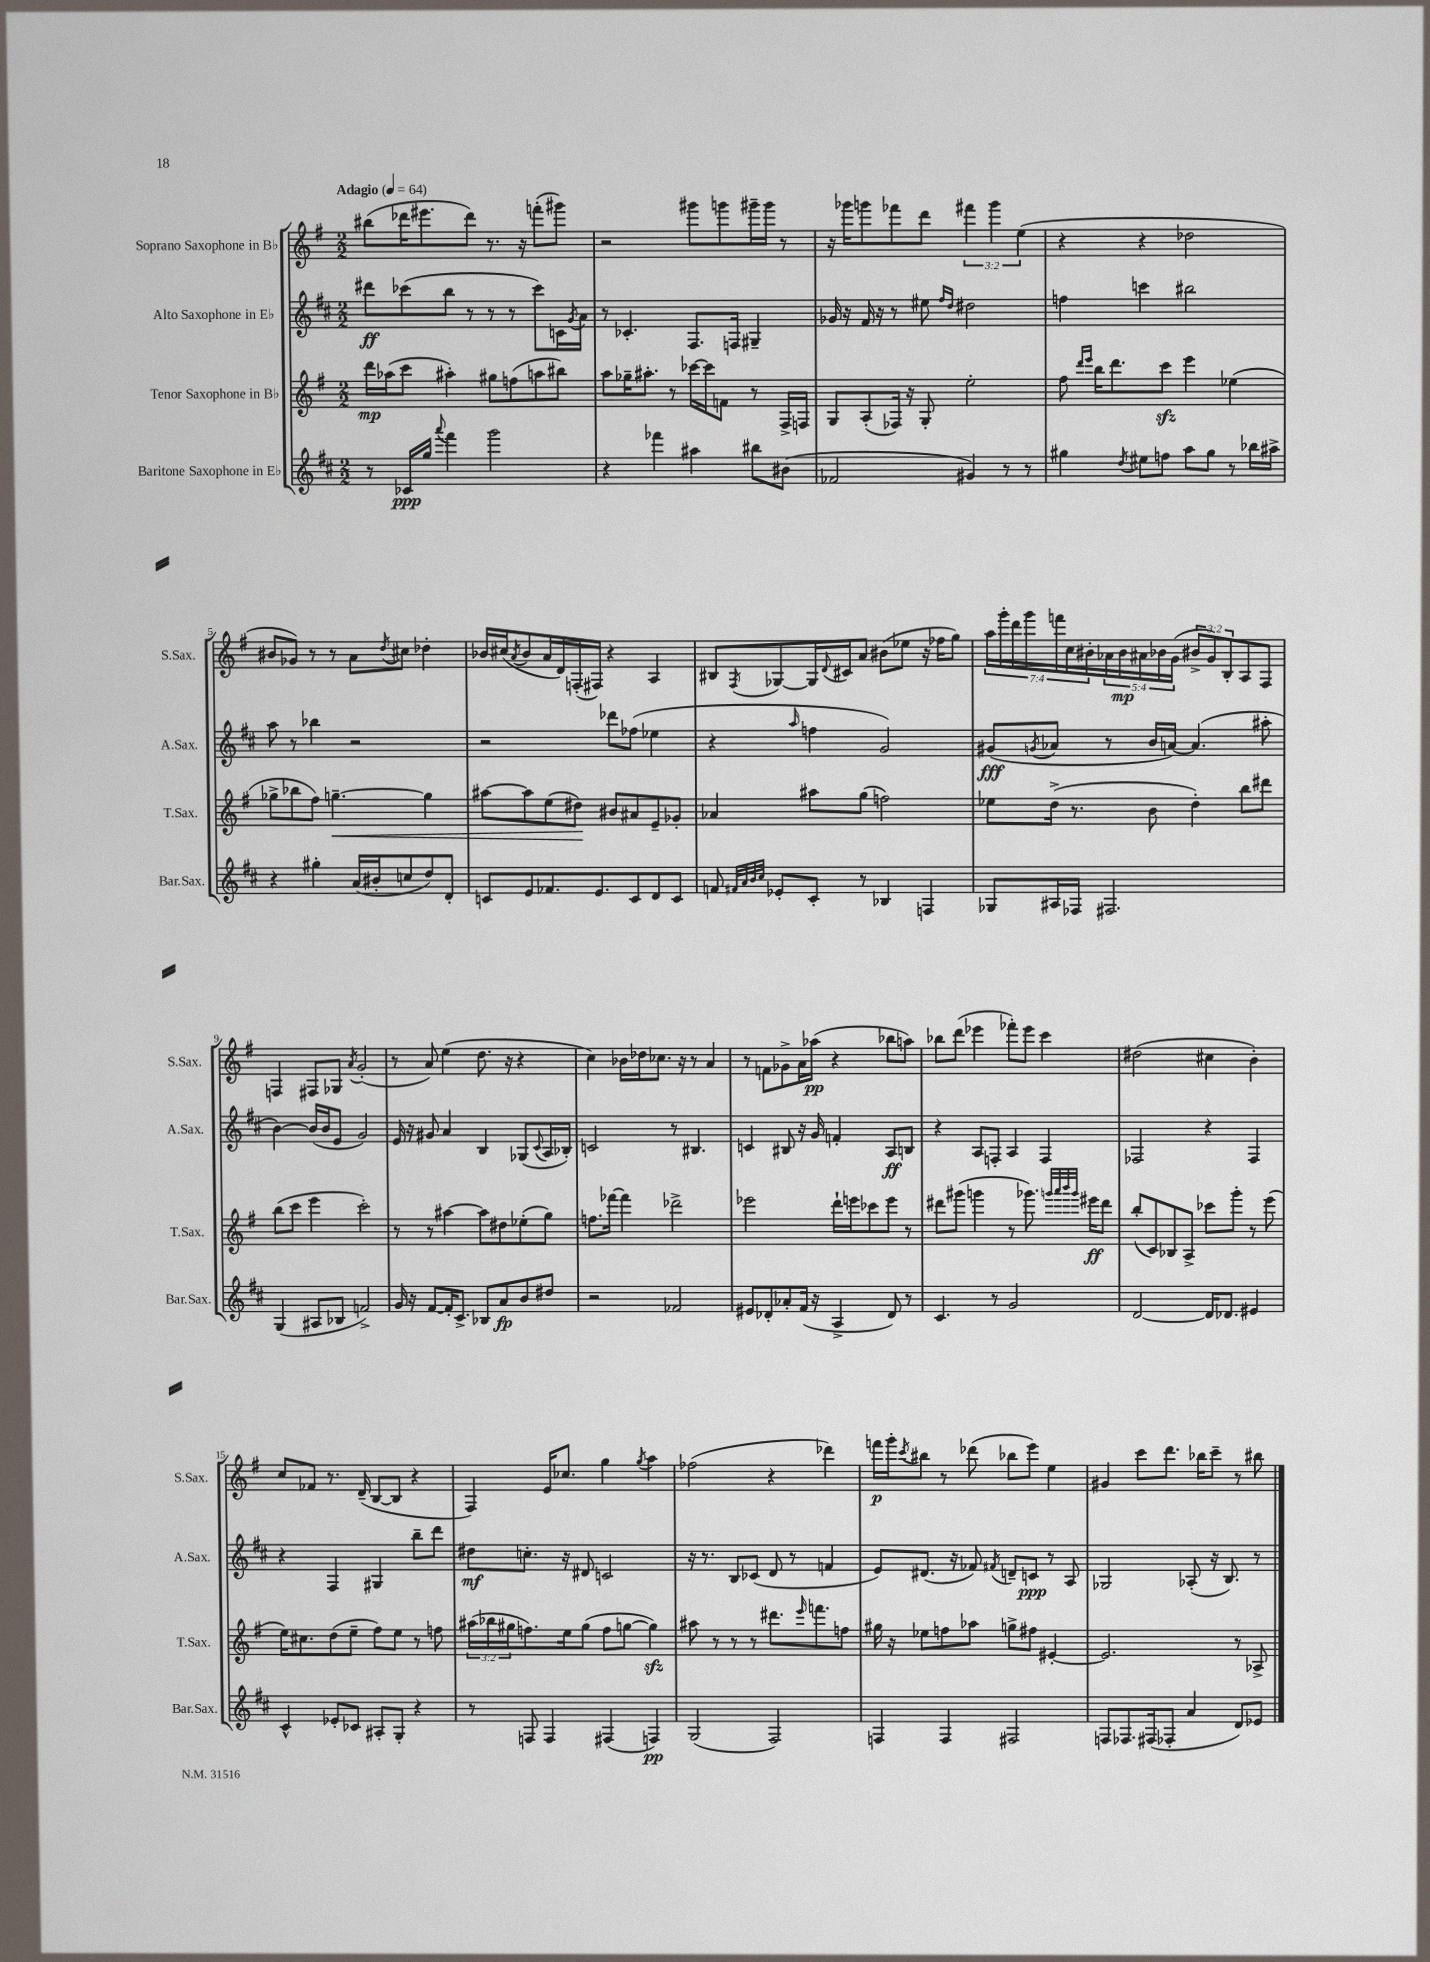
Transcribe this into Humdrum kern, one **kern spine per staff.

**kern	**dynam	**kern	**dynam	**kern	**dynam	**kern	**dynam
*part4	*part4	*part3	*part3	*part2	*part2	*part1	*part1
*staff4	*staff4	*staff3	*staff3	*staff2	*staff2	*staff1	*staff1
*I"Baritone Saxophone in E♭	*	*I"Tenor Saxophone in B♭	*	*I"Alto Saxophone in E♭	*	*I"Soprano Saxophone in B♭	*
*I'Bar.Sax.	*	*I'T.Sax.	*	*I'A.Sax.	*	*I'S.Sax.	*
*clefG2	*	*clefG2	*	*clefG2	*	*clefG2	*
*k[f#c#]	*	*k[f#]	*	*k[f#c#]	*	*k[f#]	*
*M2/2	*	*M2/2	*	*M2/2	*	*M2/2	*
*MM64	*	*MM64	*	*MM64	*	*MM64	*
=1	=1	=1	=1	=1	=1	=1	=1
!	!	!	!	!	!	!LO:TX:a:B:t=Adagio	!
8r	.	16ddd\LL	mp	8ddd#X\L	ff	(8bb#X\L	.
.	.	(16aa-X\J	.	.	.	.	.
16c-X/LL	ppp	8ccc\J	.	(8ccc-X\	.	16ddd-X\K	.
16gg/JJ	.	.	.	.	.	8.eee#X\	.
8qqaaa/	.	.	.	.	.	.	.
4fff#\	.	4aa#X'\)	.	8bb\J	.	.	.
.	.	.	.	8r	.	8ddd-\J)	.
2ggg\	.	8gg#X\L	.	8r	.	8.r	.
.	.	(8ffn\	.	8r	.	.	.
.	.	.	.	.	.	16r	.
.	.	8aan\	.	8ccc-\L)	.	(8fffn'\L	.
.	.	8bb#X\J)	.	16cn\L	.	8ggg#X\J)	.
.	.	.	.	8qg/	.	.	.
.	.	.	.	16a\JJ	.	.	.
=2	=2	=2	=2	=2	=2	=2	=2
4r	.	8aa\L	.	8r	.	2r	.
.	.	16gg-X~\K	.	4.c-X'/	.	.	.
.	.	8.aa#X'\J	.	.	.	.	.
4fff-X\	.	.	.	.	.	.	.
.	.	8r	.	.	.	.	.
4aa#X\	.	[16ccc-X\LL	.	8.F#/L	.	8ggg#X\L	.
.	.	16ccc-\J]	.	.	.	.	.
.	.	8fn\J	.	.	.	8gggn\	.
.	.	.	.	16Fn/Jk	.	.	.
8bb#X\L	.	8r	.	4G#X~/	.	16ggg#X~\L	.
.	.	.	.	.	.	16ggg#\JJ	.
(8b#X\J	.	16F#^/LL	.	.	.	8r	.
.	.	16Fn/JJ	.	.	.	.	.
=3	=3	=3	=3	=3	=3	=3	=3
2f-X/	.	8G/L	.	16g-X/	.	16r	.
.	.	.	.	16r	.	16ggg-X\KL	.
.	.	(8A'/	.	16f#/	.	8gggn\	.
.	.	.	.	16r	.	.	.
.	.	16F-X/Jk)	.	8r	.	8fff-X\	.
.	.	16r	.	.	.	.	.
.	.	8G'/	.	8ee#X\	.	8ddd\J	.
.	.	.	.	16qqff#/LL	.	.	.
.	.	.	.	16qqdd/JJ	.	.	.
4g#X/)	.	2ee'\	.	2dd#X\	.	6fff#X\	.
.	.	.	.	.	.	6ggg\	.
8r	.	.	.	.	.	.	.
.	.	.	.	.	.	(6ee\	.
8r	.	.	.	.	.	.	.
=4	=4	=4	=4	=4	=4	=4	=4
4gg#X\	.	8ff#\	.	4ffn\	.	4r	.
.	.	16qqddd/LL	.	.	.	.	.
.	.	16qqeee/JJ	.	.	.	.	.
.	.	16bb\KL	.	.	.	.	.
.	.	8.ddd\	.	.	.	.	.
8qdd/	.	.	.	.	.	.	.
8ee#X\L	.	.	.	4cccn\	.	4r	.
8ffn\J	.	8ccczz\J	.	.	.	.	.
8aa\L	.	4eee\	.	2bb#X\	.	2dd-X\	.
8gg#\J	.	.	.	.	.	.	.
8r	.	(4ee-X\	.	.	.	.	.
16bb-X\LL	.	.	.	.	.	.	.
16aa#X^\JJ	.	.	.	.	.	.	.
!!LO:LB:g=z
=5	=5	=5	=5	=5	=5	=5	=5
4r	.	8gg-X^\L	.	8aa\	.	8b#X/L	.
.	.	8bb-X\	.	8r	.	8g-X/J)	.
4gg#X'\	.	8ff#\J)	.	4bb-X\	.	8r	.
!	!	!	!LO:HP:b	!	!	!	!
.	.	[4.ggn~\	<	.	.	8r	.
(16a/LL	.	.	.	2r	.	8a\L	.
16b#X'/J	.	.	.	.	.	.	.
.	.	.	.	.	.	8qdd/	.
8ccn/	.	.	.	.	.	8cc#X\J	.
8dd/)	.	4gg\]	.	.	.	4dd-X'\	.
8d'/J	.	.	.	.	.	.	.
=6	=6	=6	=6	=6	=6	=6	=6
8cn/L	.	[8aa#X\L	.	2r	.	16b-X/LL	.
.	.	.	.	.	.	(16cc#X/J	.
.	.	.	.	.	.	8qa/	.
8e/	.	8aa#\]	.	.	.	8b-/	.
8.f-X/	.	(8ee\	.	.	.	16a/L	.
.	.	.	.	.	.	16d/)	.
.	.	8dd#X\J)	.	.	.	(16Fn'/	.
8.e/	.	.	.	.	.	16F#X/JJ)	.
.	.	8b#X/L	[	8ddd-X\L	.	4r	.
8c/	.	8a#X/	.	(8ff-X\J	.	.	.
8d/	.	8e~/	.	4ee-X\	.	4A/	.
8c/J	.	8g-X'/J	.	.	.	.	.
=7	=7	=7	=7	=7	=7	=7	=7
8fn/	.	4a-X/	.	4r	.	8B#X/L	.
32qqf#X/LLL	.	.	.	.	.	.	.
32qqa/	.	.	.	.	.	.	.
32qqb/	.	.	.	.	.	.	.
32qqcc#/JJJ	.	.	.	.	.	8qF#/	.
8e-X'/L	.	.	.	.	.	[8G-X/	.
.	.	.	.	16qqaa/	.	.	.
8c#'/J	.	8aa#X\L	.	4ffn\	.	16G-/L]	.
.	.	.	.	.	.	8qqd/	.
.	.	.	.	.	.	16c#X/J	.
8r	.	(8gg\J	.	.	.	8a/J	.
4B-X/	.	2ffn\)	.	2g/)	.	(8b#X\L	.
.	.	.	.	.	.	8ee-X\J	.
4Fn/	.	.	.	.	.	16r	.
.	.	.	.	.	.	16ff-X\KL	.
.	.	.	.	.	.	8gg\J)	.
=8	=8	=8	=8	=8	=8	=8	=8
8G-X/L	.	8ee-X\L	.	(8g#X/L	fff	28aa\LL	.
.	.	.	.	.	.	28ggg'\	.
.	.	.	.	.	.	28ddd\	.
.	.	.	.	.	.	28ggg\	.
.	.	.	.	8qgn/	.	.	.
16A#X/L	.	(16dd^\Jk	.	8a-X/J	.	.	.
.	.	.	.	.	.	28fffn\	.
.	.	.	.	.	.	28cc\	.
16F-X/JJ	.	8.r	.	.	.	.	.
.	.	.	.	.	.	28b#X'\	.
2.F#X/	.	.	.	8r	.	20a-X\	.
.	.	.	.	.	.	20b#\	mp
.	.	.	.	.	.	20a#X\	.
.	.	8b\	.	16b/LL	.	.	.
.	.	.	.	.	.	20b-X\	.
.	.	.	.	[16an/JJ)	.	.	.
.	.	.	.	.	.	(20g\JJ	.
.	.	4dd'\)	.	(4.a/]	.	12b#X^/L	.
.	.	.	.	.	.	12g/)	.
.	.	.	.	.	.	12B'/	.
.	.	8bb\L	.	.	.	8A/	.
.	.	8ddd#X\J	.	8aa#X'\	.	8F#/J	.
!!LO:LB:g=z
=9	=9	=9	=9	=9	=9	=9	=9
(4G/	.	(8bb\L	.	[4b\)	.	4Fn/	.
.	.	8ccc\J	.	.	.	.	.
8A#X/L	.	4eee\	.	(16b/LL]	.	8F#X/L	.
.	.	.	.	16b/J	.	.	.
8B-X/J	.	.	.	8e/J	.	8G-X/J	.
.	.	.	.	.	.	8qa/	.
2fn^/)	.	2ccc'\)	.	2g/)	.	(2g'/	.
=10	=10	=10	=10	=10	=10	=10	=10
16g/	.	8r	.	16e/	.	8r	.
16r	.	.	.	16r	.	.	.
[8f#/L	.	8r	.	8g#X/	.	8a/)	.
16f#'/K]	.	[4aa#X\	.	4a/	.	(4ee\	.
8.c#^/J	.	.	.	.	.	.	.
8B-X/L	.	8aa#\L]	.	4B/	.	8.dd\	.
8a/	fp	8dd#X\	.	.	.	.	.
.	.	.	.	.	.	16r	.
8b/	.	(8ee-X'\	.	(8G-X/L	.	4r	.
.	.	.	.	8qqc#/	.	.	.
8dd#X/J	.	8gg\J)	.	16A/L	.	.	.
.	.	.	.	16B-X'/JJ)	.	.	.
=11	=11	=11	=11	=11	=11	=11	=11
2r	.	8.ffn\L	.	2cn/	.	4cc\)	.
.	.	[16fff-X\Jk	.	.	.	.	.
.	.	4fff-\]	.	.	.	16b-X\LL	.
.	.	.	.	.	.	16dd-X\J	.
.	.	.	.	.	.	8.cc-X\J	.
2f-X/	.	2ddd-X^\	.	8r	.	.	.
.	.	.	.	.	.	16r	.
.	.	.	.	4.B#X/	.	8r	.
.	.	.	.	.	.	4a/	.
=12	=12	=12	=12	=12	=12	=12	=12
8e#X/L	.	2eee-X\	.	4cn/	.	8r	.
8d-X'/	.	.	.	.	.	8fn\L	.
8a-X'/	.	.	.	8B#X/	.	8g-X^\	.
(16f#/Jk	.	.	.	16r	.	16a\L	.
16r	.	.	.	16g/	.	(16aa-X\JJ	pp
4A^/	.	16ddd`\LL	.	4fn'/	.	4r	.
.	.	16eeen\J	.	.	.	.	.
.	.	8ccc-X\	.	.	.	.	.
8d-/)	.	8eee\J	.	8A/L	ff	8bb-X\L	.
8r	.	8r	.	8Bn/J	.	8aan\J)	.
=13	=13	=13	=13	=13	=13	=13	=13
4.c#/	.	8ddd#X\L	.	4r	.	8bb-X\L	.
.	.	(8ggg#X\J	.	.	.	(8ddd\J	.
.	.	4gggn\	.	8A/L	.	4eee-X\	.
8r	.	.	.	8Fn'/J	.	.	.
2g/	.	8r	.	4A/	.	8fff-X'\L)	.
.	.	8.ggg-X\)	.	.	.	8eee-\J	.
.	.	.	.	4F/	.	4ccc\	.
.	.	32qqgggn/LLL	.	.	.	.	.
.	.	32qqaaa/	.	.	.	.	.
.	.	32qqbbb/	.	.	.	.	.
.	.	32qqggg/JJJ	.	.	.	.	.
.	.	16eee#X\KL	ff	.	.	.	.
.	.	8ddd#\J	.	.	.	.	.
=14	=14	=14	=14	=14	=14	=14	=14
[2d/	.	(8bb'/L	.	2F-X/	.	(2dd#X\	.
.	.	8c/)	.	.	.	.	.
.	.	8B-X/	.	.	.	.	.
.	.	8A^/J	.	.	.	.	.
16d/KL]	.	8ccc-X\L	.	4r	.	4cc#X\	.
8.d-X/J	.	.	.	.	.	.	.
.	.	8ggg'\J	.	.	.	.	.
4e#X/	.	8r	.	4F-/	.	4b'\)	.
.	.	(8eee\	.	.	.	.	.
!!LO:LB:g=z
=15	=15	=15	=15	=15	=15	=15	=15
4c#^^/	.	16ee\KL)	.	4r	.	8cc/L	.
.	.	8.cc#X\	.	.	.	.	.
.	.	.	.	.	.	8f-X/J	.
8e-X'/L	.	(8dd\	.	4F#/	.	8.r	.
8c-X/J	.	8ee~\J	.	.	.	.	.
.	.	.	.	.	.	(16d~/	.
8A#X'/L	.	8ff#\L)	.	4G#X/	.	[8B/L	.
8G'/J	.	8ee\J	.	.	.	8B/J]	.
4r	.	8r	.	8bb~\L	.	4r	.
.	.	8ffn\	.	8ddd\J	.	.	.
=16	=16	=16	=16	=16	=16	=16	=16
8r	.	(24aa#X\LL	.	8dd#X\L	mf	4F#/)	.
.	.	24bb-X\	.	.	.	.	.
.	.	24gg#X\J	.	.	.	.	.
8Fn/	.	8.ffn\)	.	8.ccn'\J	.	.	.
4F/	.	.	.	.	.	16e/KL	.
.	.	16ee\k	.	16r	.	8.cc-X/J	.
.	.	(8gg#\J	.	8d#X/	.	.	.
(4F#X/	.	8ff\L	.	2cn/	.	4gg\	.
.	.	[8ggn\J	.	.	.	.	.
.	.	.	.	.	.	8qgg/	.
4Fn/)	pp	4ggzz\])	.	.	.	4aa\	.
=17	=17	=17	=17	=17	=17	=17	=17
(2G/	.	8aa#X\	.	16r	.	(2ff-X\	.
.	.	.	.	8.r	.	.	.
.	.	8r	.	.	.	.	.
.	.	8r	.	8B/L	.	.	.
.	.	8r	.	(8c-X/J	.	.	.
2F#/)	.	8.ddd#X\L	.	8d/	.	4r	.
.	.	.	.	8r	.	.	.
.	.	16qqeee/	.	.	.	.	.
.	.	8.fffn\	.	.	.	.	.
.	.	.	.	4fn/	.	4ddd-X\)	.
.	.	8ffn\J	.	.	.	.	.
=18	=18	=18	=18	=18	=18	=18	=18
4Fn/	.	16gg#X\	.	8e/L)	.	16fffn\LL	p
.	.	16r	.	.	.	16ggg'\J	.
.	.	.	.	.	.	8qccc/	.
.	.	8ee-X\L	.	(8.d#X/J	.	8bb#X\J	.
4F/	.	8ffn\	.	.	.	8r	.
.	.	.	.	16r	.	.	.
.	.	8aa-X\J	.	8f-X/)	.	(8ddd-X\	.
.	.	.	.	8qf#X/	.	.	.
2F#X/	.	8ggn^\L	.	8dn~/L	.	8bb-X\L	.
.	.	8ff#X\J	.	8cn/J	ppp	8eee\J)	.
.	.	[4e#X'/	.	8r	.	4ee\	.
.	.	.	.	8A/	.	.	.
=19	=19	=19	=19	=19	=19	=19	=19
8Fn/L	.	2.e#/]	.	2G-X/	.	4g#X/	.
8.F-X/	.	.	.	.	.	.	.
.	.	.	.	.	.	8ccc\L	.
(16F#X/k	.	.	.	.	.	.	.
8F-X'/J	.	.	.	.	.	8.ddd\J	.
4a/	.	.	.	(8A-X'/	.	.	.
.	.	.	.	.	.	16bb-X\KL	.
.	.	.	.	16r	.	8ccc~\J	.
.	.	.	.	8.B/)	.	.	.
8d/L)	.	8r	.	.	.	8r	.
8e-X/J	.	8A-X^/	.	8r	.	8bb#X\	.
==	==	==	==	==	==	==	==
*-	*-	*-	*-	*-	*-	*-	*-
